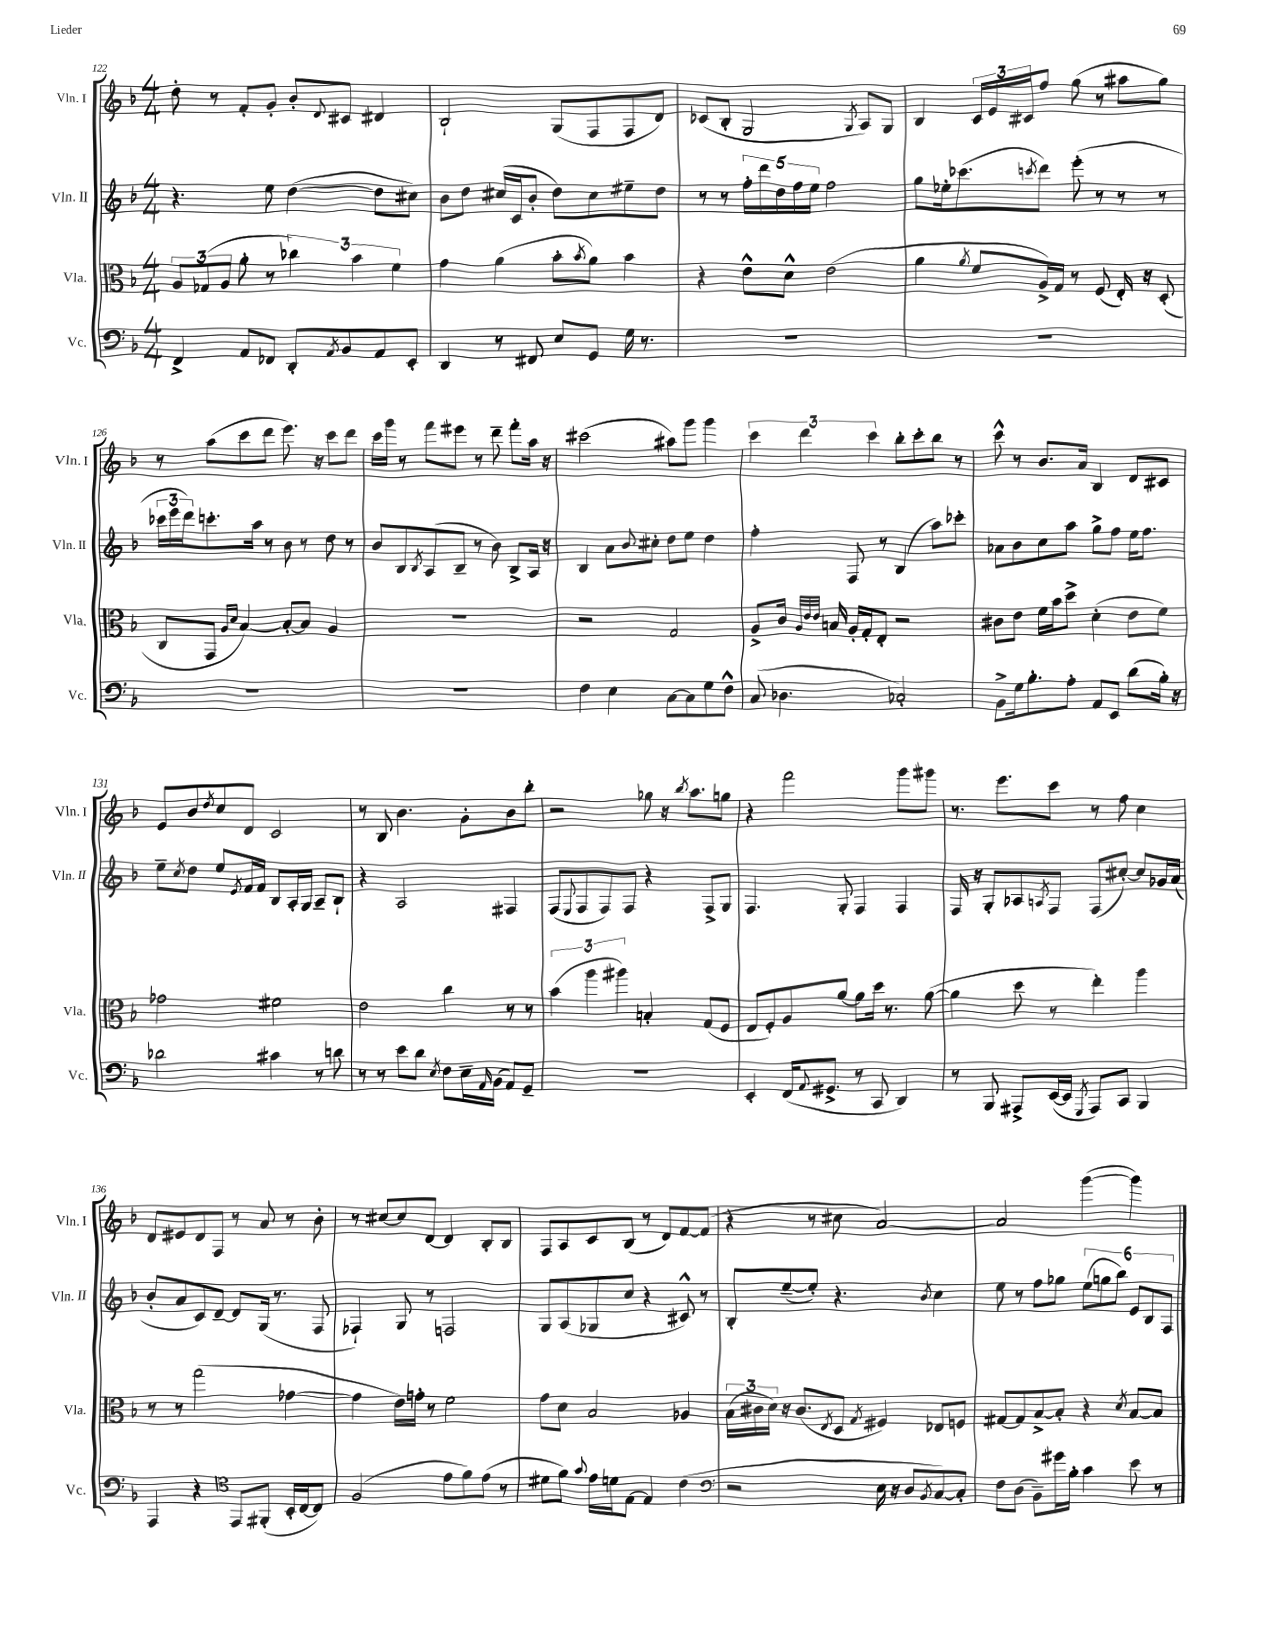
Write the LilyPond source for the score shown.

<<
\new StaffGroup <<
\new Staff = "s0" \with { instrumentName = "Vln. I" shortInstrumentName = "Vln. I" } {
    \clef treble \key f \major \numericTimeSignature \time 4/4
    d''8-. r8 f'8-. g'8-. bes'8-. \appoggiatura { d'8 } cis'8 dis'4 |
    bes2-! g8( f8 f8 d'8) |
    ces'8( bes8-. g2 \acciaccatura { g8 } a8) g8 |
    bes4 \tuplet 3/2 { c'16 e'16 cis'16 } f''8 g''8( r8 ais''8 g''8) |
    r8 a''8( c'''8 d'''8 e'''8.) r16 c'''8 d'''8 |
    c'''16 g'''16 r8 f'''8 eis'''8 r8 d'''8-- f'''8-. a''16 r16 |
    cis'''2( ais''8) g'''8 g'''4 |
    \tuplet 3/2 { c'''4 d'''4 c'''4 } bes''8-. c'''8-. bes''8 r8 |
    c'''8-^ r8 bes'8. a'16 bes4 d'8 cis'8 |
    e'8 bes'8 \acciaccatura { d''8 } c''8 d'8 c'2 |
    r8 bes8 bes'4. g'8-. bes'8 bes''8-. |
    r2 ges''8 r16 \acciaccatura { bes''8 } a''8. g''8 |
    r4 f'''2 g'''8 gis'''8 |
    r8. e'''8. c'''8 r8 f''8 c''4 |
    d'8 eis'8 d'8 f8 r8 a'8 r8 bes'8-. |
    r8 cis''8~ cis''8 d'8~ d'4 bes8-. bes8 |
    f8 a8 c'8 bes8( r8 d'8) f'8~ f'8( |
    r4 r8 cis''8 a'2~) |
    a'2 g'''4~( g'''4) \bar "|." |
}
\new Staff = "s1" \with { instrumentName = "Vln. II" shortInstrumentName = "Vln. II" } {
    \clef treble \key f \major \numericTimeSignature \time 4/4
    r4. e''8 d''4~( d''8 cis''8) |
    bes'8 d''8 cis''16( c'16 bes'8-. d''8) cis''8 eis''8-- d''8 |
    r8 r8 \tuplet 5/4 { f''16-. d'''16 d''16 f''16 e''16 } f''2 |
    g''8 ees''16-. ces'''8.( \acciaccatura { c'''8 } d'''8) e'''8-.( r8 r8 r8 |
    \tuplet 3/2 { ces'''16 e'''16 d'''16) } c'''8.-. a''16 r8 bes'8 r8 d''8 r8 |
    bes'8 bes8 \acciaccatura { bes8 } a8( bes8-- r8 bes'8) bes8-> a16 r16 |
    bes4 a'8 \appoggiatura { bes'8 } cis''8-. d''8 e''8 d''4 |
    f''4-. f8 r8 bes4( a''8) ces'''8-. |
    aes'8 bes'8 c''8 a''8 g''8-> f''8 e''16 f''8. |
    e''8-- \acciaccatura { c''8 } d''8 e''8 \acciaccatura { e'8 } f'16 f'16 bes8 a16-. g16 a8-- bes8-! |
    r4 a2 fis4 |
    f8( \appoggiatura { e8 } f8 f8) f8 r4 f8-> g8 |
    f4. g8-. f4 f4 |
    f16 r16 g8-. aes8 \acciaccatura { a8 } f8 f8( cis''8~-.) cis''8 ges'16 a'16( |
    bes'8-. a'8 c'8) d'8~-- d'8 g16( r8. f8 |
    fes4-!) g8 r8 f2 |
    g8 a8( ges8 c''8 r4 cis'8-^) r8 |
    bes8-. e''8~--( e''8-.) r4. \acciaccatura { bes'8 } c''4 |
    e''8 r8 f''8 ges''8 \tuplet 6/4 { e''8( g''8 bes''8) e'8 bes8 f8 } \bar "|." |
}
\new Staff = "s2" \with { instrumentName = "Vla." shortInstrumentName = "Vla." } {
    \clef alto \key f \major \numericTimeSignature \time 4/4
    \tuplet 3/2 { a8 ges8( a8 } a'8-. r8 \tuplet 3/2 { ces''4) bes'4 f'4 } |
    g'4 a'4( bes'8-. \acciaccatura { bes'8 } a'8) bes'4 |
    r4 e'8-^ d'8-^ e'2( |
    a'4 \acciaccatura { a'8 } f'8 a16->) g16 r8 f8( e16-.) r16 d8-.( |
    c8 g,8 \grace { a16 d'16 } bes4~) bes8~-. bes8 a4 |
    R1 |
    r2 g2 |
    a8-> c'16 \grace { a32 e'32 e'32 } b16 a16-. g16-. e8-. r2 |
    cis'8 e'8 f'16 bes'16 d''8-> d'4-.( e'8 f'8) |
    ges'2 fis'2 |
    e'2 c''4 r8 r8 |
    \tuplet 3/2 { bes'4( a''4 ais''4) } b4-. g8( f8 |
    e8 f8-.) a8 a'8~ a'8 d''16 r8. a'8~( |
    a'4 d''8 r8 e''4-.) a''4 |
    r8 r8 g''2( ges'4~ |
    ges'4 e'16) g'16-. r8 f'2 |
    g'8 d'8 bes2 aes4 |
    \tuplet 3/2 { bes16( cis'16 d'16) } r16 cis'8.( \acciaccatura { e8 } d8 \acciaccatura { g8 } fis4) ees8 f8 |
    gis8~ gis8 bes8~-> bes8-. r4 \acciaccatura { d'8 } bes8~ bes8 \bar "|." |
}
\new Staff = "s3" \with { instrumentName = "Vc." shortInstrumentName = "Vc." } {
    \clef bass \key f \major \numericTimeSignature \time 4/4
    f,4-> a,8 fes,8 d,8-. \acciaccatura { a,8 } bes,8 a,8 e,8-. |
    d,4 r8 fis,8 e8 g,8 g16 r8. |
    R1 |
    R1 |
    R1 |
    R1 |
    f4 e4 c8~ c8 g8 f8-^ |
    c8( des4. ces2-.) |
    bes,8-> g16 bes8.-. a8-. a,8 e,8 d'8( bes16-.) r16 |
    des'2 cis'4 r8 d'8 |
    r8 r8 e'8 d'8 \acciaccatura { e8 } f8 e16-- \grace { a,16 } bes,16( a,8) g,8-- |
    R1 |
    e,4-. f,16( \appoggiatura { a,8 } gis,8.-> r8 c,8 d,4) |
    r8 bes,,8 ais,,8-> e,16~( e,16 \acciaccatura { g,,8 } ais,,8) c,8 bes,,4 |
    a,,4 r4 \clef tenor e,8 fis,8-.( bes,16-. c16~ c8) |
    f2( e'8 f'8) e'8( r8 |
    dis'8 f'8) \appoggiatura { g'8 } e'16 d'16 e8~ e4 c'4( |
    \clef bass r2 e16 r16 d8 \acciaccatura { bes,8 } c8~) c8-. |
    f8 d8( bes,8--) gis'16 bes16-. c'4 e'8 r8 \bar "|." |
}
>>
>>
\layout { \context { \Score currentBarNumber = #122 } }
